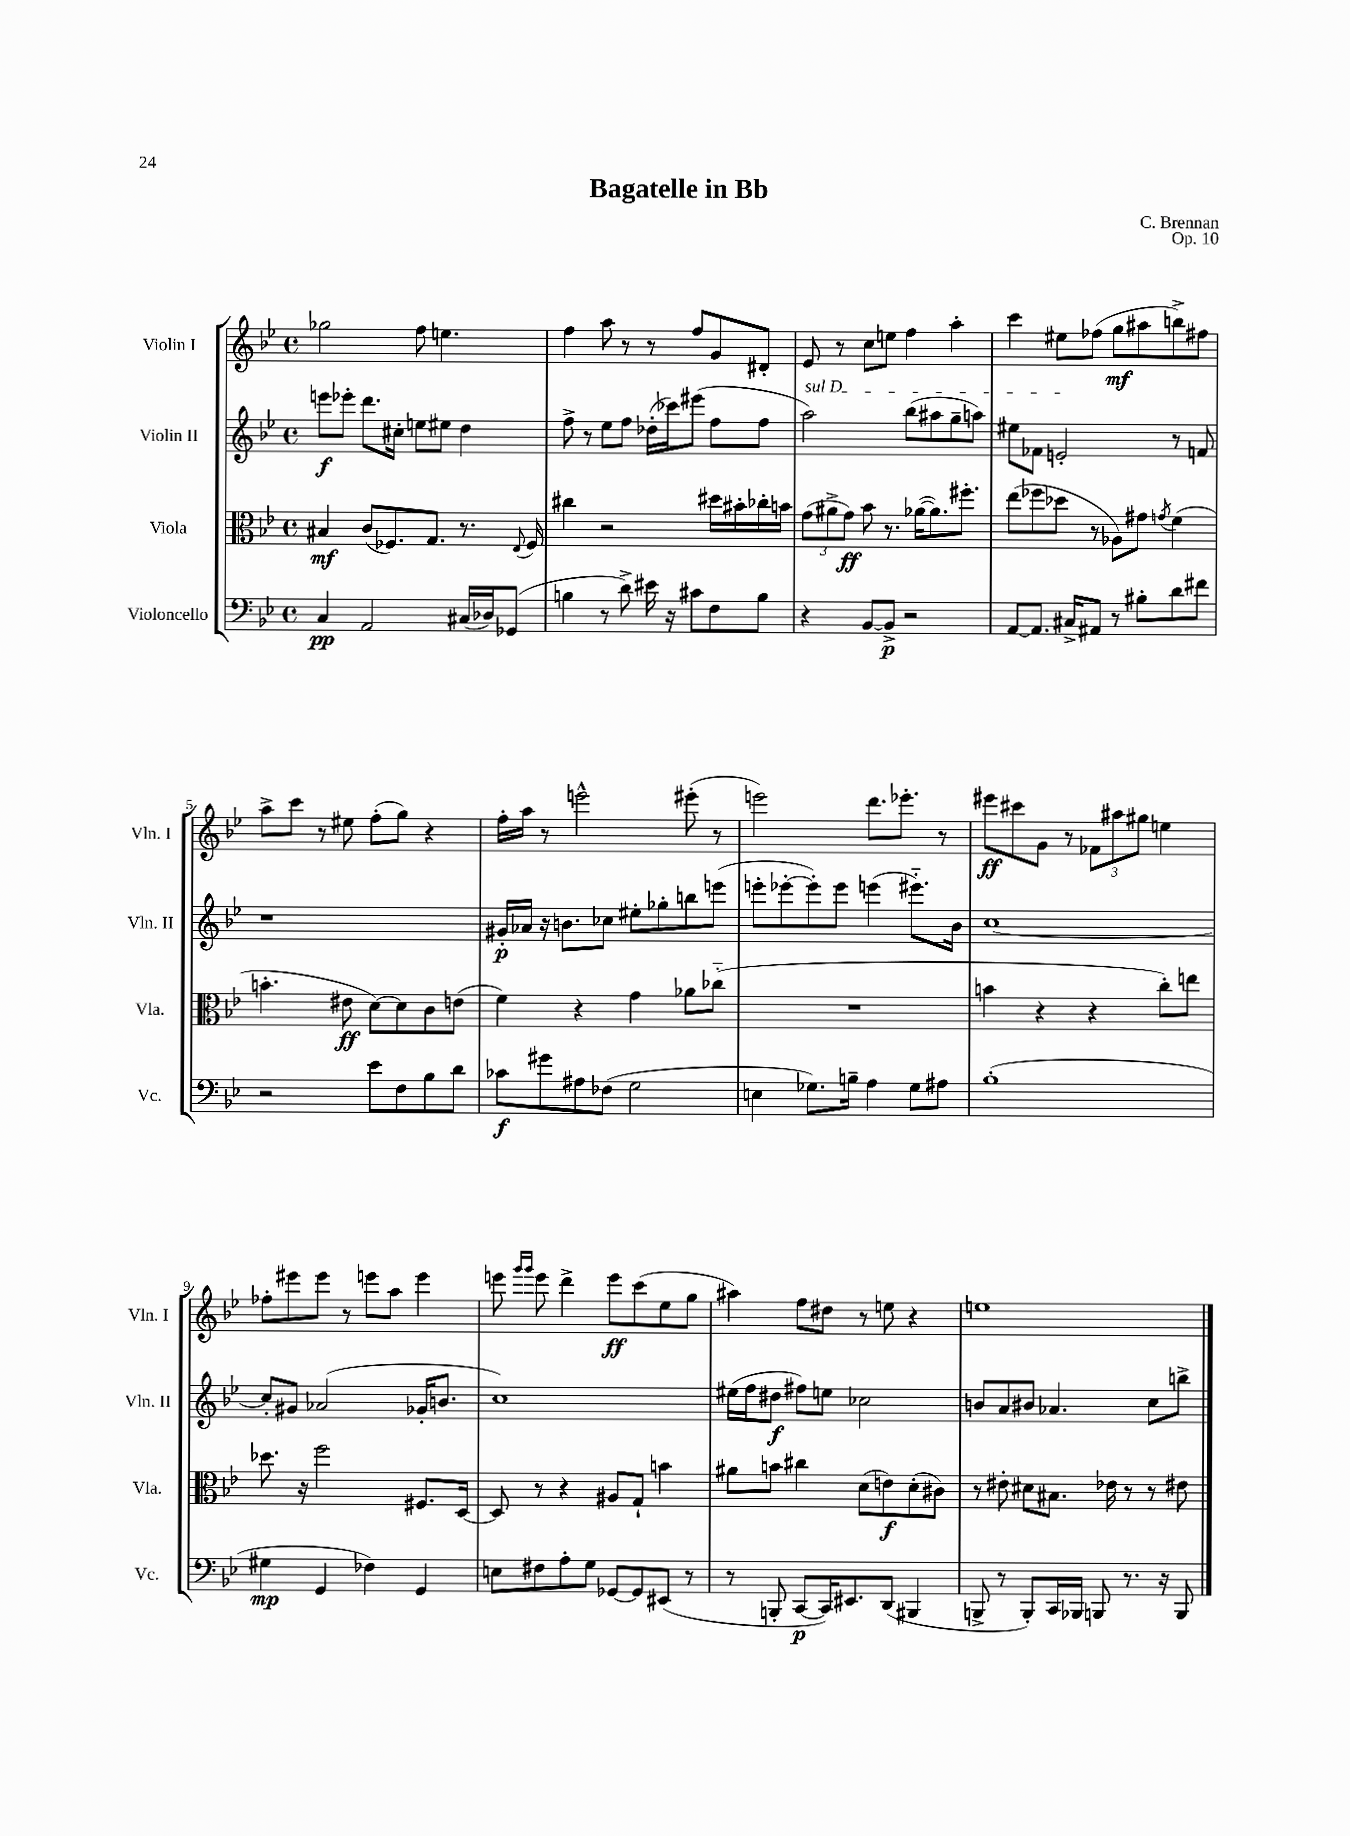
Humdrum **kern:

**kern	**kern	**kern	**kern
*staff4	*staff3	*staff2	*staff1
*clefF4	*clefC3	*clefG2	*clefG2
*k[b-e-]	*k[b-e-]	*k[b-e-]	*k[b-e-]
*M4/4	*M4/4	*M4/4	*M4/4
*met(c)	*met(c)	*met(c)	*met(c)
4C	4B#	8eee	2gg-
.	.	8eee-'	.
2AA	(8c	8.ddd	.
.	8.F-)	.	.
.	.	16cc#'	.
.	.	8ee	8ff
.	8.G	.	.
.	.	8ee#	4.ee
(16C#	8.r	4dd	.
16D-)	.	.	.
(8GG-	.	.	.
.	8qqE-	.	.
.	16F-	.	.
=	=	=	=
4B	4cc#	8ff^	4ff
.	.	8r	.
8r	2r	8ee-	8aa
8d^)	.	8ff	8r
16e#	.	(16dd-'	8r
16r	.	16ccc-)	.
8c#	.	(8eee#	8ff
8F	16dd#	8ff	8g
.	16b#'	.	.
8B	16cc-'	8ff	8d#'
.	16b	.	.
=	=	=	=
4r	(12g	2aa)	8e-
.	12a#^	.	.
.	.	.	8r
.	12g)	.	.
[8BB-	8b-	.	8cc
8BB-^]	8.r	.	8ee
2r	.	(8bb-	4ff
.	([16a-	.	.
.	8.a-])	8aa#	.
.	.	8gg~	4aa'
.	8.ff#'	.	.
.	.	8aa)	.
=	=	=	=
[8AA	(8ee-	8ee#	4ccc
8.AA]	8ff-	8f-	.
.	8dd-	2e'	8ee#
16C#^	.	.	.
8AA#	8r	.	(8ff-
8r	8A-)	.	8gg
8B#'	8g#	.	8aa#
.	8qg	.	.
8d	(4f	8r	8bb^)
8f#	.	8f	8ff#
=	=	=	=
2r	4.b'	1r	8aa^
.	.	.	8ccc
.	.	.	8r
.	8e#	.	8ee#
8e-	[8d)	.	(8ff'
8F	8d]	.	8gg)
8B-	8c	.	4r
8d	(8e	.	.
=	=	=	=
8c-	4f)	16g#'	16ff'
.	.	16a-	16aa
8g#	.	16r	8r
.	.	8.b	.
8A#	4r	.	2eee^^
(8F-	.	8cc-	.
2G	4g	8ee#'	.
.	.	8gg-'	.
.	8a-	8bb	(8eee#'
.	(8cc-'~	(8eee	8r
=	=	=	=
4E	1r	8eee'	2eee)
.	.	[8eee-'	.
8.G-)	.	8eee-'])	.
.	.	8eee-	.
16B~	.	.	.
4A	.	(4eee	8.ddd
.	.	.	8.eee-'
8G-	.	8.eee#'~)	.
8A#	.	.	8r
.	.	16b-	.
=	=	=	=
(1B-'	4b	[1cc	8eee#
.	.	.	8ccc#
.	4r	.	8g
.	.	.	8r
.	4r	.	12f-
.	.	.	12aa#
.	.	.	12gg#
.	8cc')	.	4ee
.	8ee	.	.
=	=	=	=
4G#	8.dd-	8cc']	8ff-'
.	.	8g#	8eee#
.	16r	.	.
4GG	2ff	(2a-	8eee#
.	.	.	8r
4F-)	.	.	8eee
.	.	.	8aa
4GG	8.F#	16g-'	4eee
.	.	8.b	.
.	[16D	.	.
=	=	=	=
8E	8D]	1cc)	8eee
.	.	.	16qqggg
.	.	.	16qqggg
8F#	8r	.	8eee
8A'	4r	.	4ddd^
8G	.	.	.
[8GG-	8A#	.	8eee
8GG-]	8G`	.	(8ccc
(8EE#	4b	.	8ee-
8r	.	.	8gg
=	=	=	=
8r	8a#	(16ee#	4aa#)
.	.	16ff	.
8BBB'	8b	8dd#	.
[8CC	4cc#	8ff#)	8ff
16CC])	.	8ee	8dd#
8.EE#	.	.	.
.	(8d	2cc-	8r
(8DD	8e)	.	8ee
4BBB#	(8d'	.	4r
.	8c#)	.	.
=	=	=	=
8BBB^	8r	8b	1ee
8r	8e#'	8a	.
8BBB')	8d#	8b#	.
16CC	8.B#	4.a-	.
16BBB-	.	.	.
8BBB	.	.	.
.	16e-	.	.
8.r	8r	.	.
.	8r	8cc	.
16r	.	.	.
8BBB	8e#	8bb^	.
==	==	==	==
*-	*-	*-	*-
